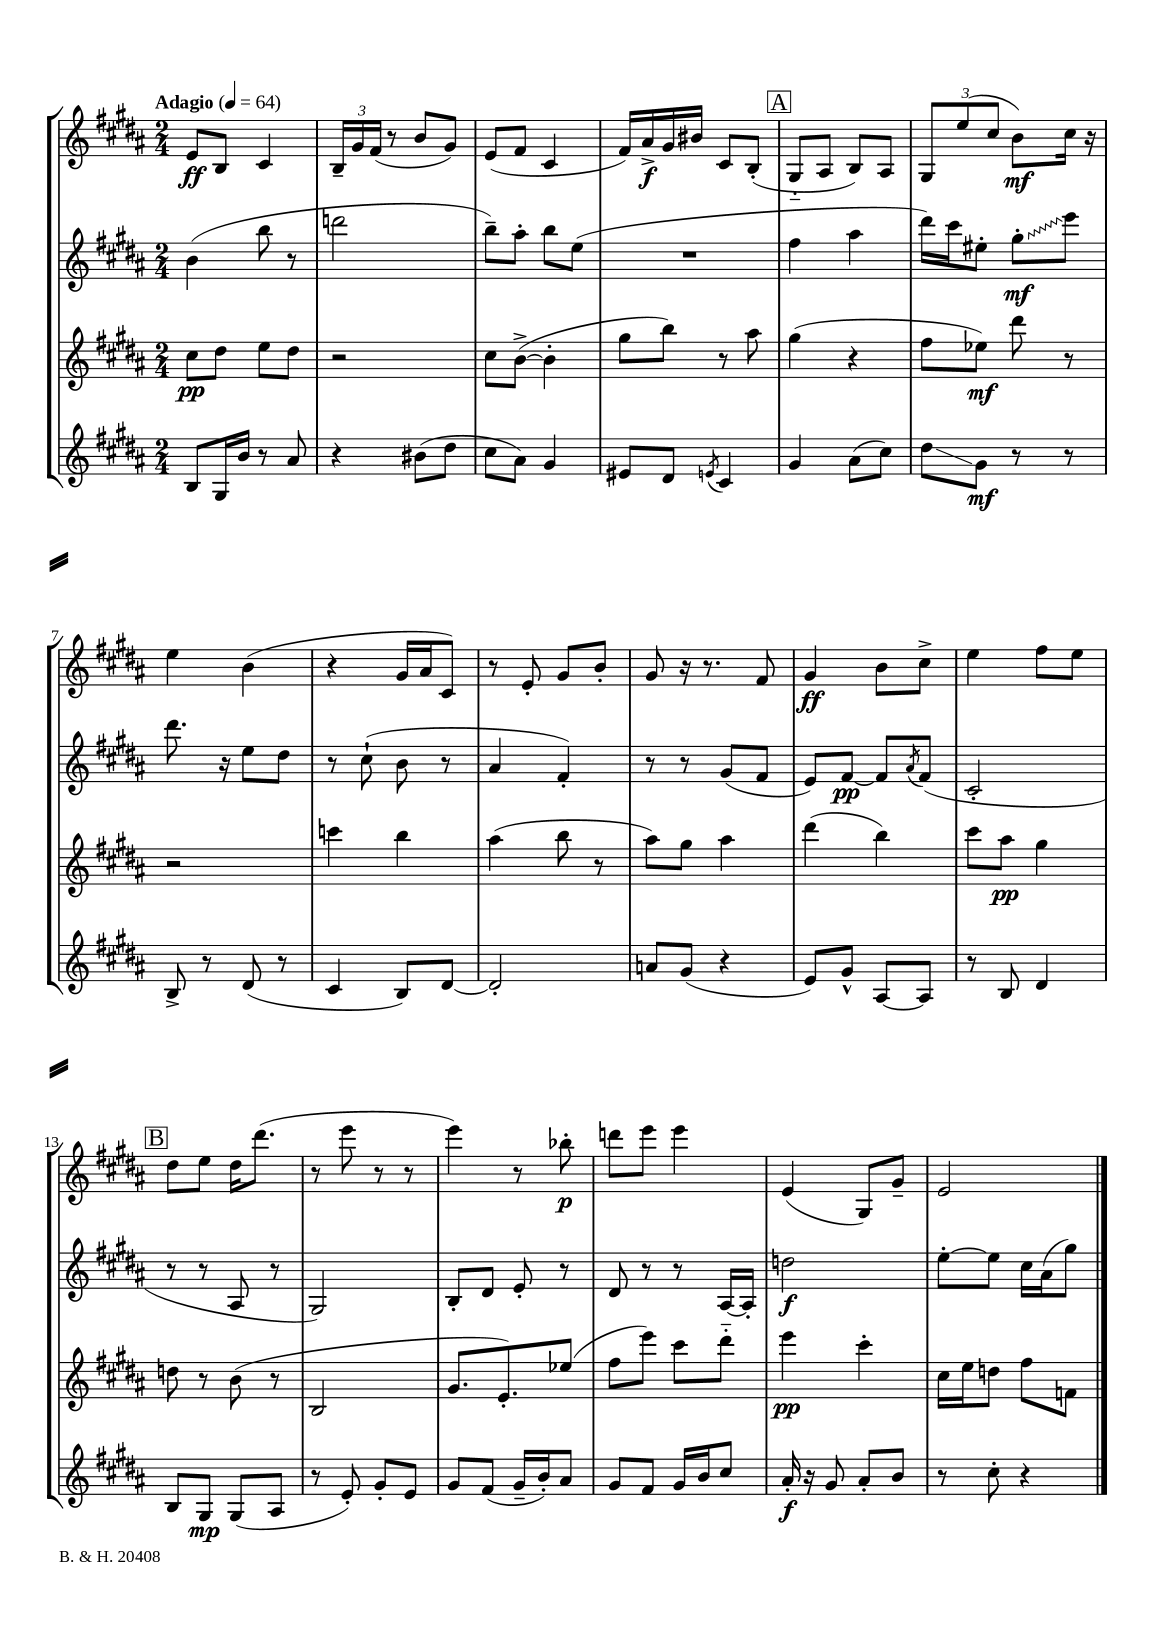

**kern	**kern	**kern	**kern
*staff4	*staff3	*staff2	*staff1
*clefG2	*clefG2	*clefG2	*clefG2
*k[f#c#g#d#a#]	*k[f#c#g#d#a#]	*k[f#c#g#d#a#]	*k[f#c#g#d#a#]
*M2/4	*M2/4	*M2/4	*M2/4
*MM64	*MM64	*MM64	*MM64
8B	8cc#	(4b	8e
16G#	8dd#	.	8B
16b	.	.	.
8r	8ee	8bb	4c#
8a#	8dd#	8r	.
=	=	=	=
4r	2r	2ddd	24B~
.	.	.	24g#
.	.	.	(24f#
.	.	.	8r
(8b#	.	.	8b
8dd#	.	.	8g#)
=	=	=	=
8cc#	8cc#	8bb~)	(8e
8a#)	([8b^	8aa#'	8f#
4g#	4b']	8bb	4c#
.	.	(8ee	.
=	=	=	=
8e#	8gg#	2r	16f#)
.	.	.	16a#^
8d#	8bb)	.	16g#
.	.	.	16b#
8qe	.	.	.
4c#	8r	.	8c#
.	8aa#	.	(8B'
=	=	=	=
4g#	(4gg#	4ff#	8G#'~
.	.	.	8A#
(8a#	4r	4aa#	8B)
8cc#)	.	.	8A#
=	=	=	=
8dd#	8ff#	16ddd#)	12G#
.	.	16ccc#	.
.	.	.	(12ee
8g#	8ee-)	8ee#'	.
.	.	.	12cc#
8r	8ddd#	8gg#'	8b)
8r	8r	8eee	16cc#
.	.	.	16r
=	=	=	=
8B^	2r	8.ddd#	4ee
8r	.	.	.
.	.	16r	.
(8d#	.	8ee	(4b
8r	.	8dd#	.
=	=	=	=
4c#	4ccc	8r	4r
.	.	(8cc#`	.
8B)	4bb	8b	16g#
.	.	.	16a#
[8d#	.	8r	8c#)
=	=	=	=
2d#']	(4aa#	4a#	8r
.	.	.	8e'
.	8bb	4f#')	8g#
.	8r	.	8b'
=	=	=	=
8a	8aa#)	8r	8g#
(8g#	8gg#	8r	16r
.	.	.	8.r
4r	4aa#	(8g#	.
.	.	8f#	8f#
=	=	=	=
8e)	(4ddd#	8e)	4g#
8g#^^	.	[8f#	.
[8A#	4bb)	8f#]	8b
.	.	8qa#	.
8A#]	.	(8f#	8cc#^
=	=	=	=
8r	8ccc#	2c#'	4ee
8B	8aa#	.	.
4d#	4gg#	.	8ff#
.	.	.	8ee
=	=	=	=
8B	8dd	8r	8dd#
8G#	8r	8r	8ee
(8G#	(8b	8A#	16dd#
.	.	.	(8.ddd#
8A#	8r	8r	.
=	=	=	=
8r	2B	2G#)	8r
8e')	.	.	8eee
8g#'	.	.	8r
8e	.	.	8r
=	=	=	=
8g#	8.g#	8B'	4eee)
(8f#	.	8d#	.
.	8.e')	.	.
16g#~	.	8e'	8r
16b')	.	.	.
8a#	(8ee-	8r	8bb-'
=	=	=	=
8g#	8ff#	8d#	8ddd
8f#	8eee)	8r	8eee
16g#	8ccc#	8r	4eee
16b	.	.	.
8cc#	8ddd#'~	[16A#	.
.	.	16A#']	.
=	=	=	=
16a#'	4eee	2dd	(4e
16r	.	.	.
8g#	.	.	.
8a#'	4ccc#'	.	8G#)
8b	.	.	8g#~
=	=	=	=
8r	16cc#	[8ee'	2e
.	16ee	.	.
8cc#'	8dd	8ee]	.
4r	8ff#	16cc#	.
.	.	(16a#	.
.	8f	8gg#)	.
==	==	==	==
*-	*-	*-	*-
